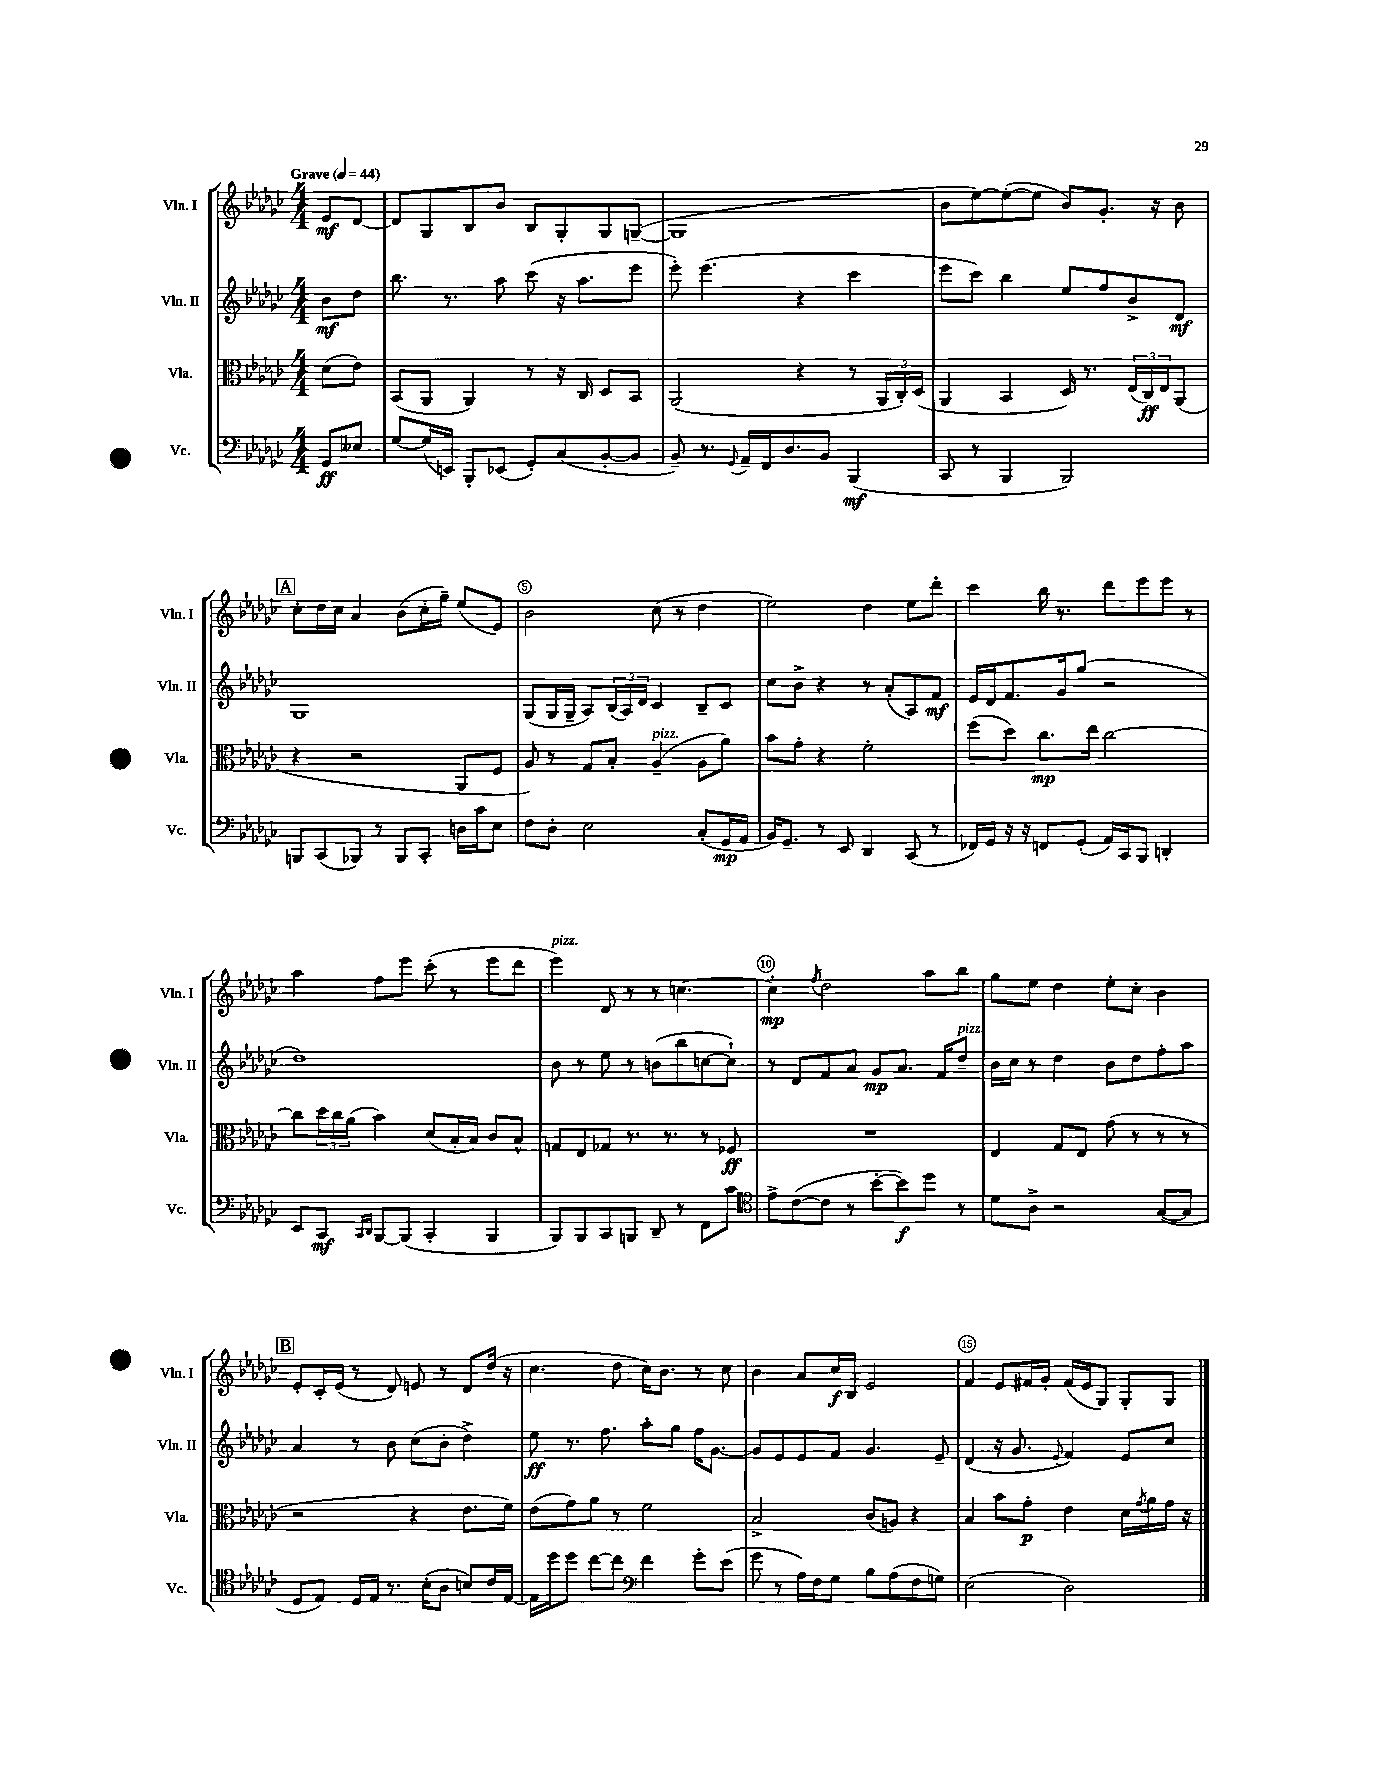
<<
\new StaffGroup <<
\new Staff = "s0" \with { instrumentName = "Vln. I" shortInstrumentName = "Vln. I" } {
    \clef treble \key ges \major \numericTimeSignature \time 4/4 \partial 4 \tempo "Grave" 4 = 44
    ees'8\mf des'8~ |
    des'8 ges8 bes8 bes'8 bes8 ges8-. ges8 g8~--( |
    g1 |
    bes'8 ees''8~) ees''8~-.( ees''8 bes'8) ges'8.-. r16 bes'8 |
    \mark \markup { \box "A" } ces''8-. des''16 ces''16 aes'4 bes'8( ces''16-. ges''16--) ees''8( ees'8) |
    bes'2 ces''8( r8 des''4 |
    ees''2) des''4 ees''8 des'''8-. |
    ces'''4 bes''16 r8. des'''8 ees'''8 ees'''8 r8 |
    aes''4 f''8 ees'''8 ces'''8-.( r8 ees'''8 des'''8 |
    ees'''4^\markup { \italic "pizz." }) des'8 r8 r8 c''4.~ |
    c''4-.\mp \acciaccatura { f''8 } des''2 aes''8 bes''8 |
    ges''8 ees''8 des''4 ees''8-. ces''8-. bes'4 |
    \mark \markup { \box "B" } ees'8-. ces'16-. ees'16( r8 des'8) e'8 r8 des'8 des''16( r16 |
    ces''4. des''8 ces''16) bes'8. r8 ces''8 |
    bes'4 aes'8 ces''16\f bes16 ees'2 |
    f'4 ees'8 fis'16 ges'16-. fis'16( ees'16 ges8) ges8-. ges8 \bar "|." |
}
\new Staff = "s1" \with { instrumentName = "Vln. II" shortInstrumentName = "Vln. II" } {
    \clef treble \key ges \major \numericTimeSignature \time 4/4 \partial 4
    bes'8\mf des''8 |
    bes''8. r8. aes''8 ces'''8( r16 aes''8. ees'''8 |
    ees'''8-.) ees'''4.( r4 ces'''4 |
    ees'''8 ces'''8) bes''4 ees''8 f''8 bes'8-> des'8\mf |
    \mark \markup { \box "A" } ges1 |
    ges8( ges16 ges16-- aes8) \tuplet 3/2 { bes16( aes16) des'16 } ces'4 bes8-- ces'8 |
    ces''8 bes'8-> r4 r8 aes'8-.( aes8) f'8\mf |
    ees'16 des'16 f'8. ges'16 ges''8( r2 |
    des''1) |
    bes'8 r8 ees''8 r8 b'8( bes''8 c''8~ c''8-!) |
    r8 des'8 f'8 aes'8 ges'8\mp aes'8. f'16 des''8--^\markup { \italic "pizz." } |
    bes'16 ces''16 r8 des''4 bes'8 des''8 f''8-. aes''8 |
    \mark \markup { \box "B" } aes'4 r8 bes'8 ces''8( bes'8-. des''4->) |
    ees''8\ff r8. f''8. aes''8-. ges''8 f''16 ges'8.~ |
    ges'8 ees'8 ees'8 f'8 ges'4. ees'8-- |
    des'4( r16 ges'8. \appoggiatura { ees'8 } f'4) ees'8 ces''8 \bar "|." |
}
\new Staff = "s2" \with { instrumentName = "Vla." shortInstrumentName = "Vla." } {
    \clef alto \key ges \major \numericTimeSignature \time 4/4 \partial 4
    des'8( ees'8) |
    bes,8( aes,8 aes,4) r8 r16 ces16 des8 bes,8 |
    aes,2( r4 r8 \tuplet 3/2 { aes,16 ces16-.) des16( } |
    aes,4 bes,4 des16) r8. \tuplet 3/2 { ees16( ces16\ff) ees16 } aes,8( |
    \mark \markup { \box "A" } r4 r2 aes,8 f8 |
    aes8) r8 ges8 bes8-. aes4--^\markup { \italic "pizz." }( aes8 aes'8) |
    bes'8 ges'8-. r4 f'2-. |
    f''8( des''8) ces''8.\mp ees''16 ces''2~ |
    ces''8 \tuplet 3/2 { des''16 ces''16 aes'16( } bes'4) des'8( bes16-. bes16) ces'8 bes8-^ |
    g8 ees8 ges8 r8. r8. r8 fes8\ff |
    R1 |
    ees4 ges8 ees8 ges'8( r8 r8 r8 |
    \mark \markup { \box "B" } r2 r4 ees'8. f'16) |
    ees'8( ges'8) aes'8 r8 f'2 |
    bes2-> ces'8( a8) r4 |
    bes4 bes'8 ges'8-.\p ees'4 des'16 \acciaccatura { ges'8 } aes'16 ges'16 r16 \bar "|." |
}
\new Staff = "s3" \with { instrumentName = "Vc." shortInstrumentName = "Vc." } {
    \clef bass \key ges \major \numericTimeSignature \time 4/4 \partial 4
    ges,8\ff eeses8 |
    ges8~ ges16( e,16) bes,,8-. ees,8( ges,8-.) ces8( bes,8~-. bes,8 |
    bes,8--) r8. \appoggiatura { ges,8 } aes,16-- f,16 des8. bes,8 bes,,4\mf( |
    ces,8 r8 bes,,4 bes,,2) |
    \mark \markup { \box "A" } b,,8 ces,8( bes,,8) r8 bes,,8 ces,8-. d16 ces'16 ees8 |
    f8 des8-. ees2 ces8-.( ges,16\mp aes,16 |
    bes,16) ges,8.-- r8 ees,8 des,4 ces,8( r8 |
    fes,16) ges,16 r16 r16 f,8 ges,8-.( aes,16) ces,16 bes,,8 d,4-. |
    ees,8 ces,8\mf \grace { ces,16 des,16 } bes,,8~ bes,,8( ces,4-. bes,,4 |
    bes,,8) bes,,8 ces,8 b,,8 des,8-- r8 f,8 ces'8 |
    \clef tenor ees'8-> ces'8~( ces'8 r8 bes'8~-. bes'8\f) des''8 r8 |
    des'8 aes8-> r2 ges8~( ges8 |
    \mark \markup { \box "B" } des8 ees8) des16 ees16 r8. bes16-.( aes8 b8) ces'16 ees16~ |
    ees16 des''16 des''8 ces''8~ ces''8 \clef bass f'4 ges'8-. ees'8( |
    ges'8 r8 aes16) f16 ges8 bes8 aes8( f8 g8) |
    ees2( des2) \bar "|." |
}
>>
>>
\layout { \context { \Score \override BarNumber.break-visibility = ##(#f #t #t) barNumberVisibility = #(every-nth-bar-number-visible 5) \override BarNumber.stencil = #(make-stencil-circler 0.1 0.3 ly:text-interface::print) } }
